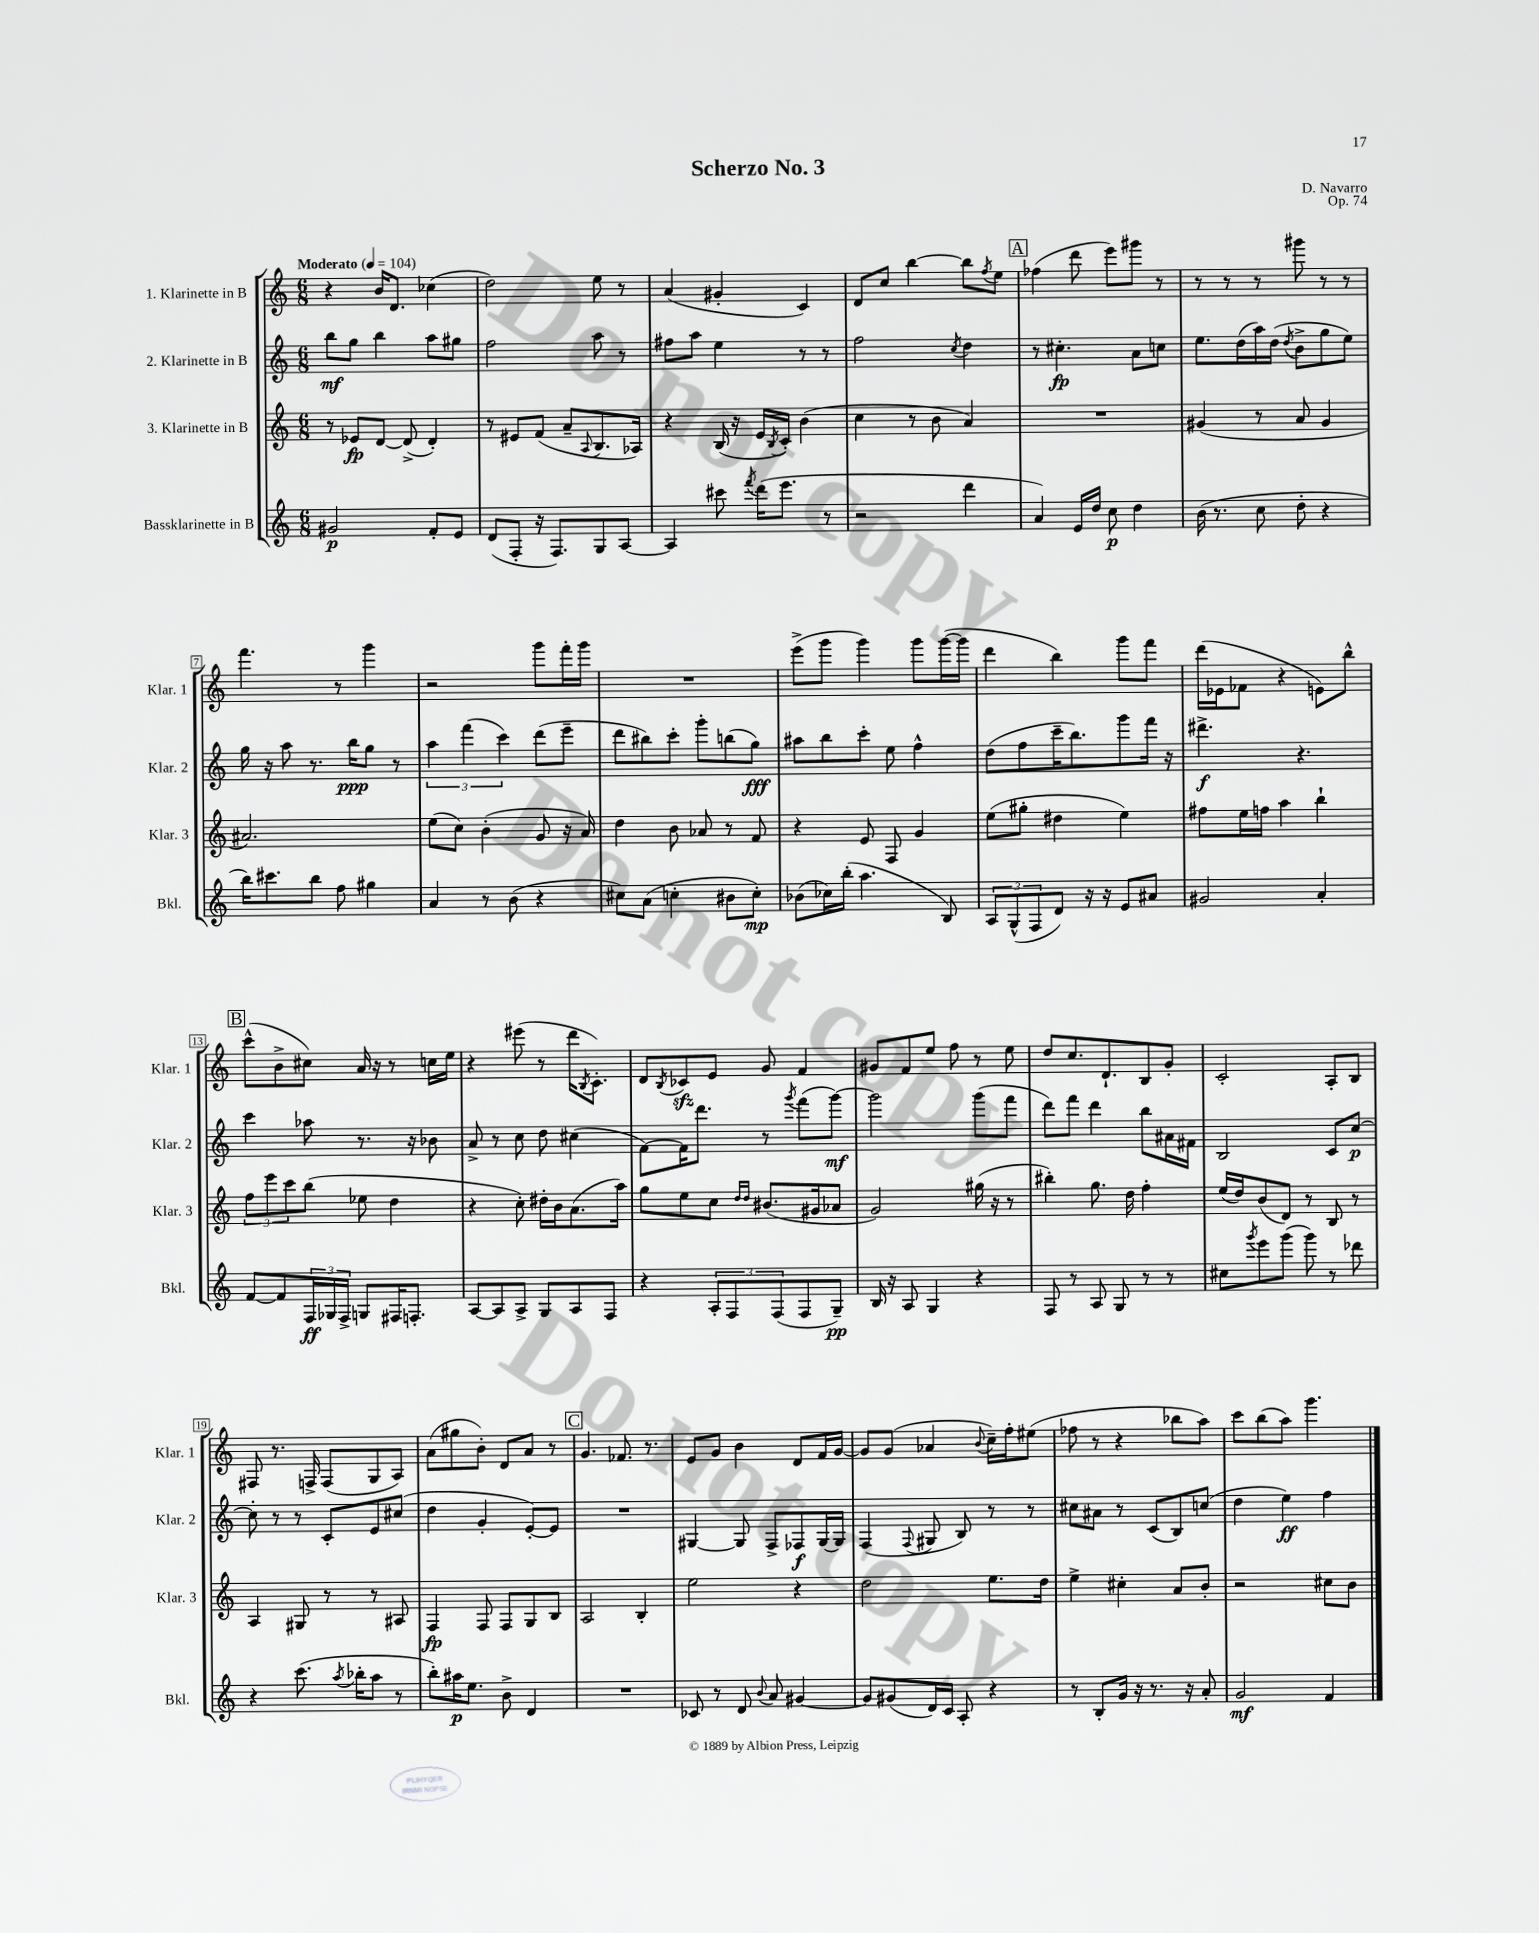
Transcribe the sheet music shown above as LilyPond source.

\header { title = "Scherzo No. 3" composer = "D. Navarro" opus = "Op. 74" }
<<
\new StaffGroup <<
\new Staff = "s0" \with { instrumentName = "1. Klarinette in B" shortInstrumentName = "Klar. 1" } {
    \clef treble \key c \major \numericTimeSignature \time 6/8 \tempo "Moderato" 4 = 104
    r4 b'16 d'8. ces''4( |
    d''2) e''8 r8 |
    a'4( gis'4-. c'4) |
    d'8 c''8 b''4~ b''8 \acciaccatura { f''8 } e''8 |
    \mark \markup { \box "A" } fes''4( d'''8 e'''8) gis'''8 r8 |
    r8 r8 r8 gis'''8 r8 r8 |
    f'''4. r8 g'''4 |
    r2 g'''8 f'''16-. g'''16 |
    R2. |
    e'''8->( g'''8 g'''4) g'''8 g'''16~( g'''16 |
    d'''4 b''4) g'''8 f'''8 |
    d'''16( ees'16 fes'8 r4 e'8) b''8-^ |
    \mark \markup { \box "B" } c'''8-^( b'8-> cis''8) a'16 r16 r8 c''16 e''16 |
    r4 eis'''8( r8 d'''16 \acciaccatura { b8 } c'8.-.) |
    d'8 \acciaccatura { b8 } ces'8\sfz e'8 g'8 f'4 |
    gis'8 f'8 e''8 f''8 r8 e''8 |
    d''8 c''8. d'8.-! b8 g'8-. |
    c'2-. a8-. b8 |
    fis8 r8. f16-> f8( g8 a8) |
    a'8( gis''8 b'8-.) d'8 a'8 r8 |
    \mark \markup { \box "C" } g'4. fes'8. r8. |
    e'8 g'8 b'4 d'8 f'16 g'16~ |
    g'8 g'8( aes'4 \appoggiatura { b'8 } c''16--) f''16-. eis''8( |
    fes''8 r8 r4 bes''8 a''8) |
    c'''8 b''8( a''8) g'''4. \bar "|." |
}
\new Staff = "s1" \with { instrumentName = "2. Klarinette in B" shortInstrumentName = "Klar. 2" } {
    \clef treble \key c \major \numericTimeSignature \time 6/8
    b''8\mf g''8 b''4 a''8 gis''8 |
    f''2 a''8 r8 |
    fis''8 a''8 e''4 r8 r8 |
    f''2 \acciaccatura { c''8 } d''4 |
    \mark \markup { \box "A" } r8 cis''4.-.\fp a'8 c''8 |
    e''8. d''16( a''16) d''16( \acciaccatura { d''8 } b'8-> g''8 e''8) |
    g''16 r16 a''8 r8. b''16\ppp g''8 r8 |
    \tuplet 3/2 { a''4 f'''4( c'''4) } d'''8( e'''8-- |
    d'''8 bis''8) c'''8-. g'''8-. b''8( g''8\fff) |
    ais''8 b''8 c'''8-. e''8 f''4-^ |
    d''8( f''8 c'''16-- b''8.) g'''8 f'''16 r16 |
    dis'''4.->\f r4. |
    \mark \markup { \box "B" } c'''4 aes''8 r8. r16 bes'8 |
    a'8-> r8 c''8 d''8 cis''4( |
    f'8~) f'16 d'''8. r8 \acciaccatura { g'''8 } f'''8( g'''8~\mf) |
    g'''2 g'''8( f'''8 |
    d'''8) f'''8 d'''4 b''8 ais'16 fis'16 |
    b2 c'8 c''8~\p |
    c''8-. r8 r8 c'8-. e'8 cis''8( |
    d''4 g'4-. e'8~-.) e'8 |
    \mark \markup { \box "C" } R2. |
    gis4~ gis8 f8-> fes8\f gis16~ gis16 |
    f4( \appoggiatura { f8 } gis8 b8) r8 r8 |
    cis''8 ais'8 r8 c'8( b8) c''8( |
    d''4 e''4\ff) f''4 \bar "|." |
}
\new Staff = "s2" \with { instrumentName = "3. Klarinette in B" shortInstrumentName = "Klar. 3" } {
    \clef treble \key c \major \numericTimeSignature \time 6/8
    r8 ees'8\fp d'8~ d'8->( d'4-.) |
    r8 eis'8 f'8( a'8-- \appoggiatura { a8 } b8. aes16) |
    r4 b16( r16 e'16 \acciaccatura { b8 } c'16-.) b'4( |
    c''4 r8 b'8 a'4) |
    \mark \markup { \box "A" } R2. |
    gis'4( r8 a'8 gis'4 |
    ais'2.) |
    e''8( c''8) b'4-.( g'8 r16 a'16) |
    d''4 b'8 aes'8 r8 f'8 |
    r4 e'8 f8 g'4 |
    e''8( gis''8-. dis''4 e''4) |
    fis''8 e''16 f''16 a''4 b''4-! |
    \mark \markup { \box "B" } \tuplet 3/2 { f''8 e'''8 c'''8 } b''8( ees''8 d''4 |
    r4 c''8-.) dis''16-. b'16 a'8.( a''16) |
    g''8 e''8 c''8 \grace { d''16 d''16 } bis'8.( gis'16 aes'8 |
    g'2) gis''16( r16 r8 |
    bis''4-.) g''8. d''16 f''4-. |
    e''16( d''16) b'8( d'8) r8 b8 r8 |
    a4 gis8 r8 r8 ais8 |
    f4\fp f8 f8 g8 b8 |
    \mark \markup { \box "C" } a2 b4-. |
    e''2 r4 |
    d''2 e''8. d''16 |
    e''4-> cis''4-. a'8 b'8-. |
    r2 cis''8 b'8 \bar "|." |
}
\new Staff = "s3" \with { instrumentName = "Bassklarinette in B" shortInstrumentName = "Bkl." } {
    \clef treble \key c \major \numericTimeSignature \time 6/8
    gis'2\p f'8-. e'8 |
    d'8( f8-. r16 f8.) g8 a8~ |
    a4 cis'''8 \acciaccatura { f'''8 } d'''16( e'''8. r8 |
    r2 d'''4 |
    \mark \markup { \box "A" } a'4) e'16 d''16 c''8\p d''4 |
    b'16( r8. c''8 d''8-. r4 |
    b''16) cis'''8. b''8 f''8 gis''4 |
    a'4 r8 b'8( r4 |
    cis''8) a'8( c''4-. bis'8 c''8-.\mp) |
    bes'8( ces''16) b''16-.( a''4. b8) |
    \tuplet 3/2 { a8 g8-^( f8 } d'8) r16 r16 e'8 ais'8 |
    gis'2 a'4-. |
    \mark \markup { \box "B" } f'8~ f'8 \tuplet 3/2 { f16\ff ges16 f16-> } g8 fis16 f8.-. |
    a8~ a8 a8-> g8 a8 f8 |
    r4 \tuplet 3/2 { a8-. f8 f8( } f8 g8--\pp) |
    b16 r16 a8 g4 r4 |
    f8 r8 a8 g8 r8 r8 |
    cis''8 \acciaccatura { g'''8 } e'''8 g'''8( g'''8) r8 des'''8 |
    r4 c'''8.( \acciaccatura { a''8 } bes''16-. a''8 r8 |
    b''8-.) ais''16\p e''8. b'8-> d'4 |
    \mark \markup { \box "C" } R2. |
    ces'8 r8 d'8 \appoggiatura { b'8 } a'8 gis'4~ |
    gis'8 gis'8( d'16) c'16 a8-. r4 |
    r8 b8-. g'16 r16 r8. r16 a'8-. |
    g'2\mf f'4 \bar "|." |
}
>>
>>
\layout { \context { \Score \override BarNumber.stencil = #(make-stencil-boxer 0.1 0.3 ly:text-interface::print) } }
